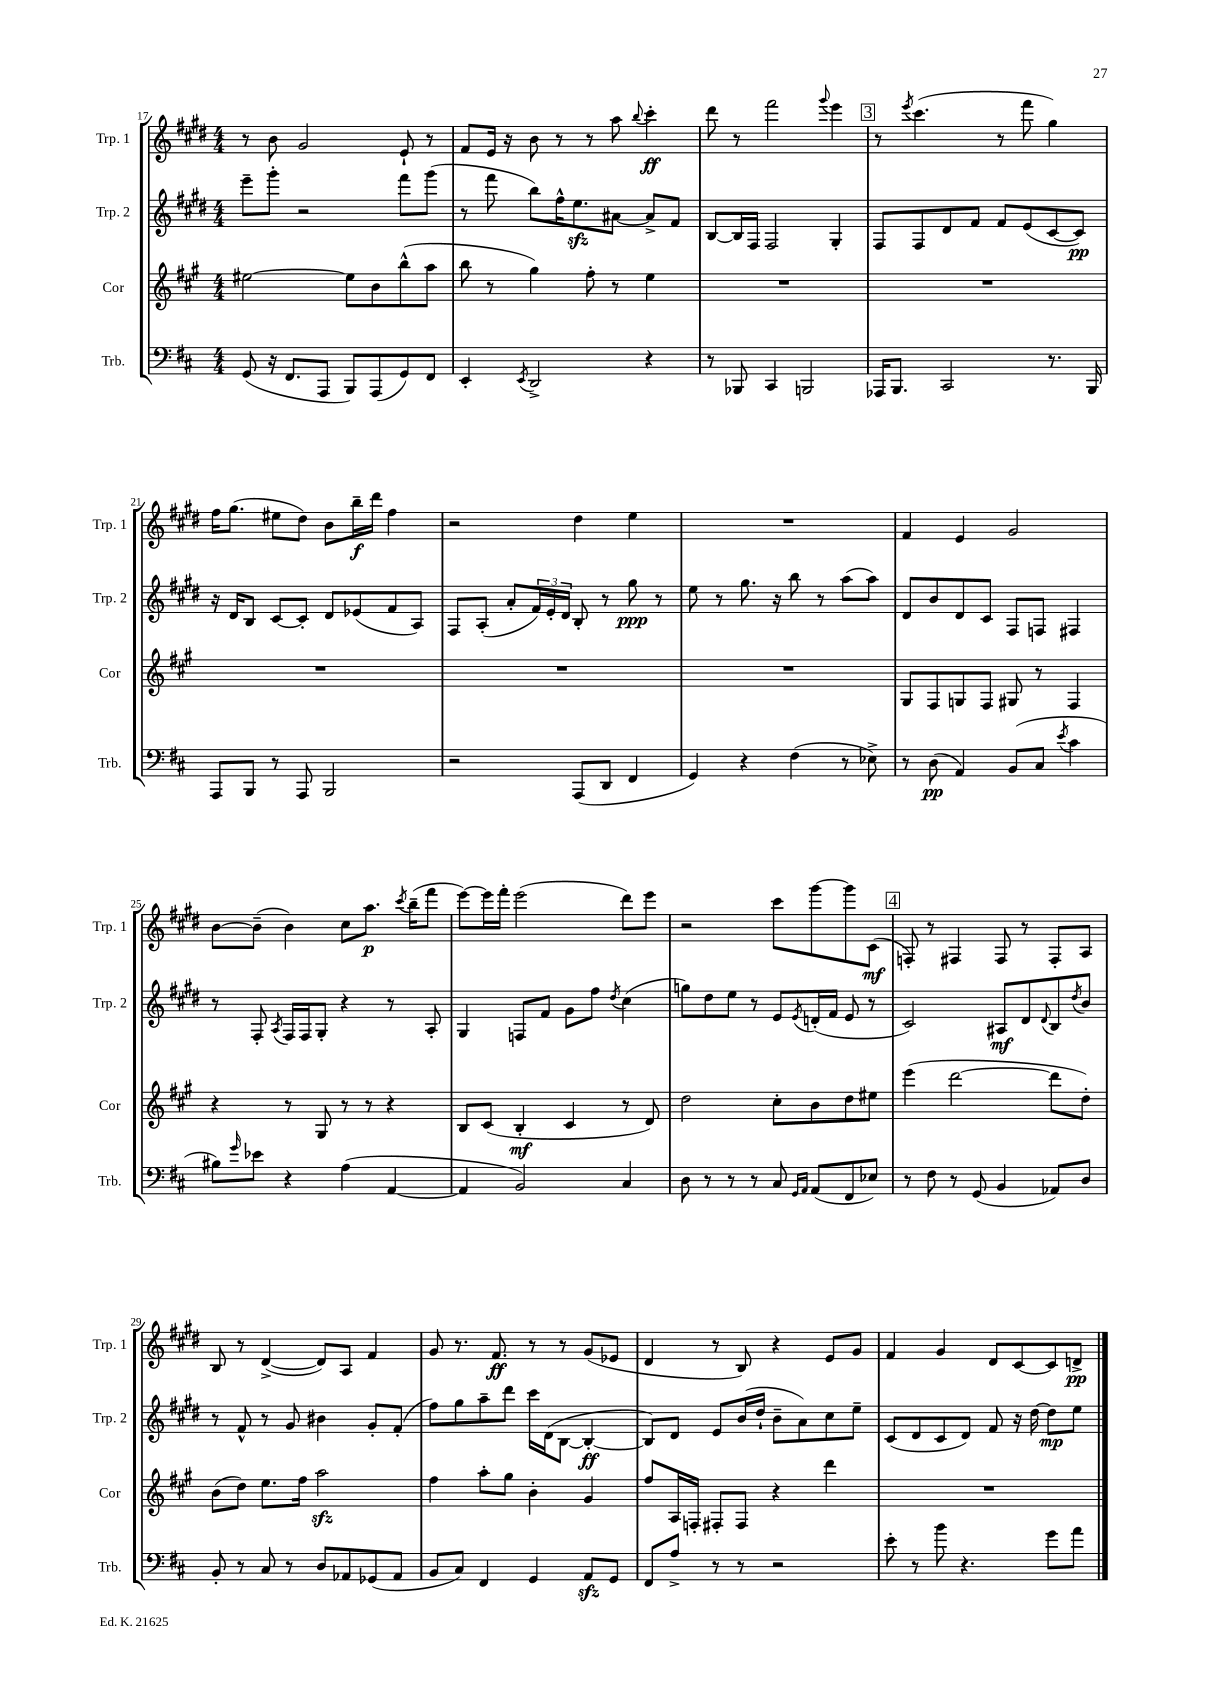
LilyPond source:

<<
\new StaffGroup <<
\new Staff = "s0" \with { instrumentName = "Trp. 1" shortInstrumentName = "Trp. 1" } {
    \clef treble \key e \major \numericTimeSignature \time 4/4
    r8 b'8 gis'2 e'8-! r8 |
    fis'8 e'16 r16 b'8 r8 r8 a''8 \appoggiatura { b''8 } cis'''4-.\ff |
    dis'''8 r8 fis'''2 \appoggiatura { gis'''8 } e'''4 |
    \mark \markup { \box "3" } r8 \acciaccatura { e'''8 } cis'''4.( r8 fis'''8 gis''4) |
    fis''16 gis''8.( eis''8 dis''8) b'8 b''16--\f dis'''16 fis''4 |
    r2 dis''4 e''4 |
    R1 |
    fis'4 e'4 gis'2 |
    b'8~ b'8--( b'4) cis''8 a''8.\p \acciaccatura { cis'''8 } b''16--( fis'''8 |
    e'''8~) e'''16 fis'''16-. e'''2( dis'''8) e'''8 |
    r2 cis'''8 gis'''8~ gis'''8 cis'8\mf( |
    \mark \markup { \box "4" } f8-.) r8 fis4 fis8 r8 fis8-. a8 |
    b8 r8 dis'4~->( dis'8) a8 fis'4 |
    gis'8 r8. fis'8.\ff r8 r8 gis'8( ees'8 |
    dis'4 r8 b8) r4 e'8 gis'8 |
    fis'4 gis'4 dis'8 cis'8~ cis'8 d'8->\pp \bar "|." |
}
\new Staff = "s1" \with { instrumentName = "Trp. 2" shortInstrumentName = "Trp. 2" } {
    \clef treble \key e \major \numericTimeSignature \time 4/4
    e'''8-- gis'''8-. r2 fis'''8 gis'''8( |
    r8 fis'''8 b''8) fis''16-^ e''8.\sfz ais'8~ ais'8-> fis'8 |
    b8~ b16 fis16 fis2 gis4-. |
    \mark \markup { \box "3" } fis8 fis8 dis'8 fis'8 fis'8 e'8( cis'8~ cis'8\pp) |
    r16 dis'16 b8 cis'8~ cis'8-. dis'8 ees'8( fis'8 a8) |
    fis8 a8-.( a'8-. \tuplet 3/2 { fis'16) e'16-. dis'16 } b8-. r8 gis''8\ppp r8 |
    e''8 r8 gis''8. r16 b''8 r8 a''8( a''8) |
    dis'8 b'8 dis'8 cis'8 fis8 f8 fis4 |
    r8 fis8-. \acciaccatura { a8 } fis16 fis16 gis8-. r4 r8 a8-. |
    gis4 f8 fis'8 gis'8 fis''8 \acciaccatura { dis''8 } cis''4( |
    g''8) dis''8 e''8 r8 e'8 \acciaccatura { e'8 } d'16-.( fis'16 e'8 r8 |
    \mark \markup { \box "4" } cis'2) ais8\mf dis'8 \appoggiatura { dis'8 } b8 \acciaccatura { dis''8 } b'8 |
    r8 fis'8-^ r8 gis'8 bis'4 gis'8-. fis'8-.( |
    fis''8) gis''8 a''8-- dis'''8 cis'''16 dis'16( b8~ b4~-.\ff |
    b8) dis'8 e'8 b'16( dis''16-! b'8-- a'8) cis''8 e''8-- |
    cis'8( dis'8 cis'8 dis'8) fis'8 r16 dis''16~ dis''8\mp e''8 \bar "|." |
}
\new Staff = "s2" \with { instrumentName = "Cor" shortInstrumentName = "Cor" } {
    \clef treble \key a \major \numericTimeSignature \time 4/4
    eis''2~ eis''8 b'8 b''8-^( a''8 |
    b''8 r8 gis''4) fis''8-. r8 e''4 |
    R1 |
    \mark \markup { \box "3" } R1 |
    R1 |
    R1 |
    R1 |
    gis8 fis8 g8 fis8 gis8 r8 fis4 |
    r4 r8 gis8 r8 r8 r4 |
    b8 cis'8( b4-.\mf cis'4 r8 d'8) |
    d''2 cis''8-. b'8 d''8 eis''8 |
    \mark \markup { \box "4" } e'''4( d'''2~ d'''8 d''8-.) |
    b'8( d''8) e''8. fis''16 a''2\sfz |
    fis''4 a''8-. gis''8 b'4-. gis'4 |
    fis''8 a16 f16-. fis8-. fis8 r4 d'''4 |
    R1 \bar "|." |
}
\new Staff = "s3" \with { instrumentName = "Trb." shortInstrumentName = "Trb." } {
    \clef bass \key d \major \numericTimeSignature \time 4/4
    g,8( r16 fis,8. a,,8 b,,8) a,,8( g,8) fis,8 |
    e,4-. \acciaccatura { e,8 } d,2-> r4 |
    r8 bes,,8 cis,4 b,,2 |
    \mark \markup { \box "3" } aes,,16 b,,8. cis,2 r8. b,,16 |
    a,,8 b,,8 r8 a,,8 b,,2 |
    r2 a,,8( d,8 fis,4 |
    g,4) r4 fis4( r8 ees8->) |
    r8 d8\pp( a,4) b,8( cis8 \acciaccatura { e'8 } cis'4 |
    bis8) \grace { g'16 } ees'8 r4 a4( a,4~ |
    a,4 b,2) cis4 |
    d8 r8 r8 r8 cis8 \grace { g,16 a,16 } a,8( fis,8 ees8) |
    \mark \markup { \box "4" } r8 fis8 r8 g,8( b,4 aes,8) d8 |
    b,8-. r8 cis8 r8 d8 aes,8 ges,8( aes,8 |
    b,8 cis8) fis,4 g,4 a,8\sfz g,8 |
    fis,8 a8-> r8 r8 r2 |
    e'8-. r8 b'8 r4. g'8 a'8 \bar "|." |
}
>>
>>
\layout { \context { \Score currentBarNumber = #17 } }
